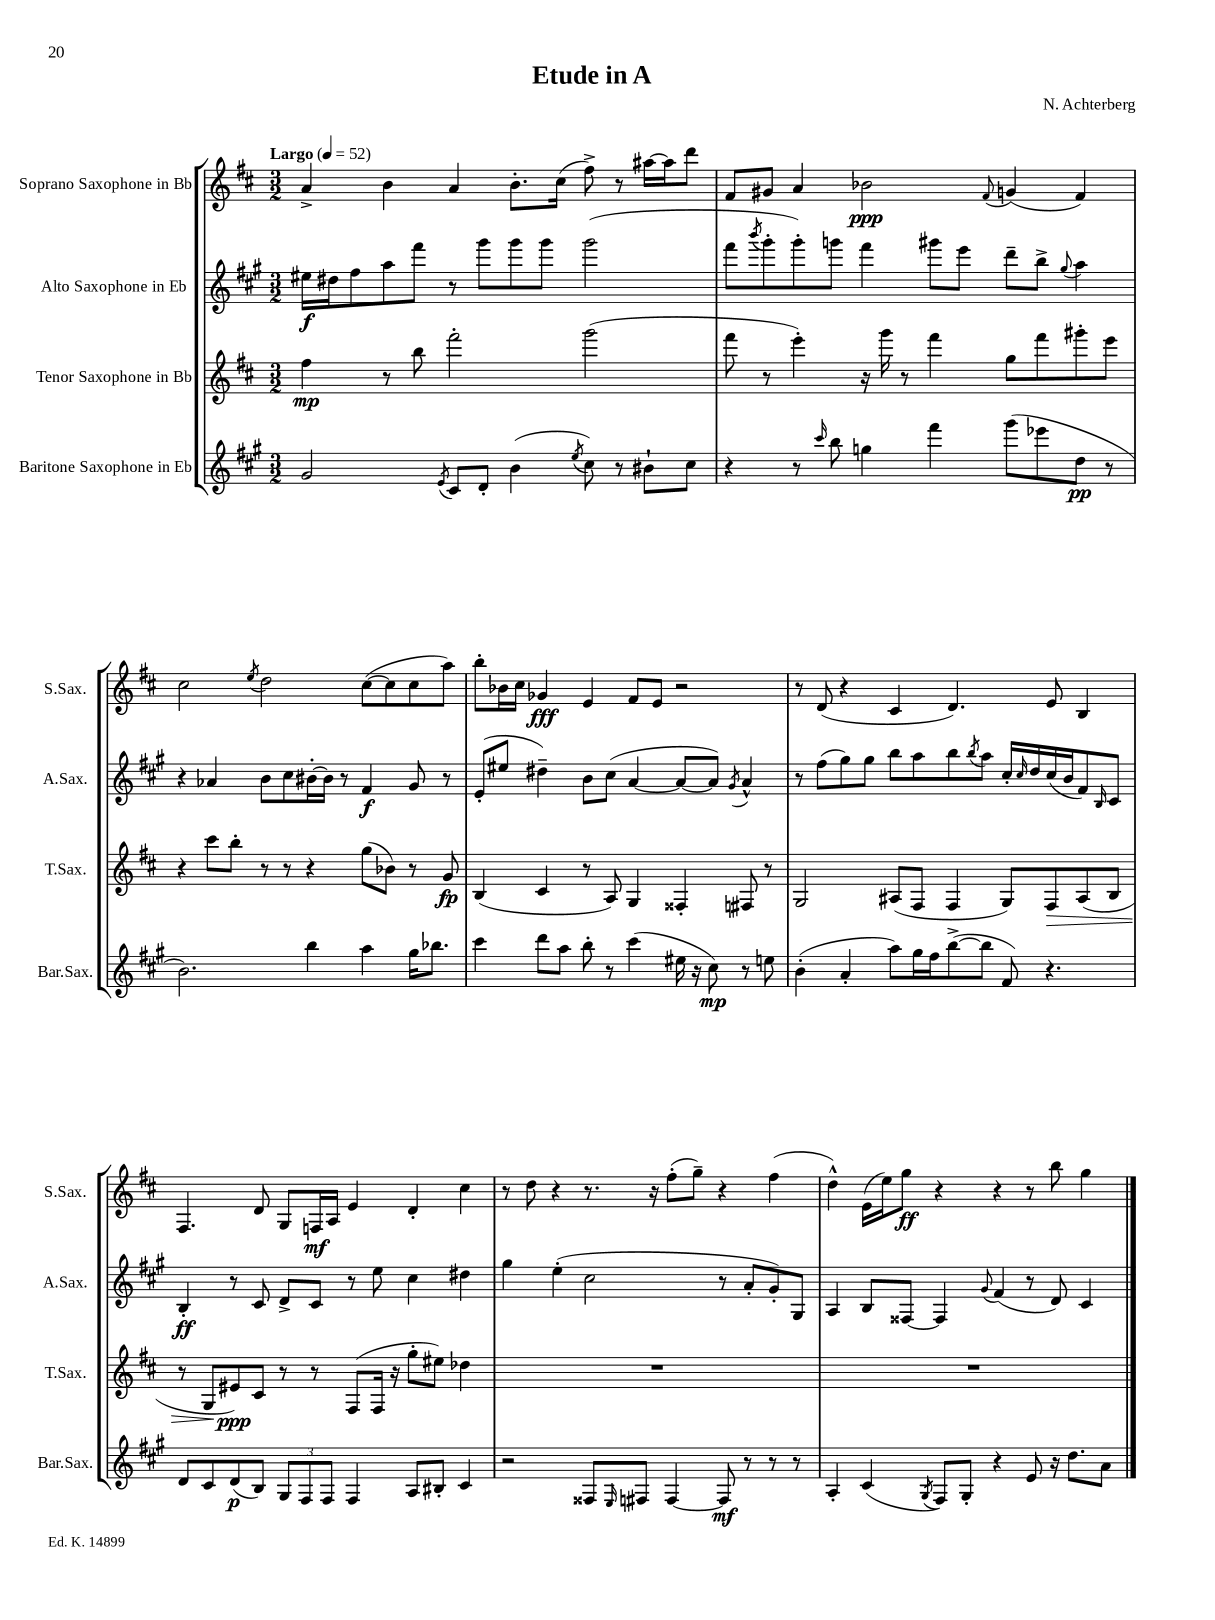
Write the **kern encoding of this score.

**kern	**kern	**kern	**kern
*staff4	*staff3	*staff2	*staff1
*clefG2	*clefG2	*clefG2	*clefG2
*k[f#c#g#]	*k[f#c#]	*k[f#c#g#]	*k[f#c#]
*M3/2	*M3/2	*M3/2	*M3/2
*MM52	*MM52	*MM52	*MM52
2g#	4ff#	16ee#	4a^
.	.	16dd#	.
.	.	8ff#	.
.	8r	8aa	4b
.	8bb	8fff#	.
8qe	.	.	.
8c#	2fff#'	8r	4a
8d'	.	8ggg#	.
(4b	.	8ggg#	8.b'
.	.	8ggg#	.
.	.	.	(16cc#
8qee	.	.	.
8cc#)	(2ggg	(2ggg#	8ff#^)
8r	.	.	8r
8b#`	.	.	[16aa#
.	.	.	16aa#]
8cc#	.	.	8ddd
=	=	=	=
4r	8fff#	8fff#	8f#
.	.	8qbbb	.
.	8r	8ggg#'	8g#
8r	4eee')	8ggg#')	4a
16qqccc#	.	.	.
8bb	.	8ggg	.
4gg	16r	4fff#	2b-
.	16ggg	.	.
.	8r	.	.
4fff#	4fff#	8ggg#	.
.	.	8eee	.
.	.	.	8qqf#
(8ggg#	8gg	8ddd~	(4g
8eee-	8fff#	8bb^	.
.	.	8qqgg#	.
8dd	8ggg#'	4aa	4f#)
8r	8eee	.	.
=	=	=	=
2.b)	4r	4r	2cc#
.	8ccc#	4a-	.
.	8bb'	.	.
.	.	.	8qee
.	8r	8b	2dd
.	8r	8cc#	.
4bb	4r	[16b#'	.
.	.	16b#]	.
.	.	8r	.
4aa	(8gg	4f#	([8cc#
.	8b-)	.	8cc#]
16gg#	8r	8g#	8cc#
8.bb-	.	.	.
.	8g	8r	8aa)
=	=	=	=
4ccc#	(4B	(8e'	8bb'
.	.	8ee#	16b-
.	.	.	16cc#
8ddd	4c#	4dd#~)	4g-
8aa	.	.	.
8bb'	8r	8b	4e
8r	8A)	(8cc#	.
(4ccc#	4G	[4a	8f#
.	.	.	8e
16ee#	4F##'	8a_	2r
16r	.	.	.
8cc#)	.	8a])	.
.	.	8qg#	.
8r	8F#	4a^^	.
8ee	8r	.	.
=	=	=	=
(4b'	2G	8r	8r
.	.	(8ff#	(8d
4a'	.	8gg#)	4r
.	.	8gg#	.
8aa)	(8A#	8bb	4c#
16gg#	8F#	8aa	.
16ff#	.	.	.
([8bb^	4F#	8bb	4.d)
.	.	8qbb	.
8bb]	.	8aa	.
8f#)	8G)	16cc#'	.
.	.	16qqcc#	.
.	.	16dd	.
4.r	8F#	(16cc#	8e
.	.	16b	.
.	(8A#	8f#)	4B
.	.	16qqB	.
.	8B	8c#	.
=	=	=	=
8d	8r	4B'	4.F#
8c#	8G	.	.
(8d	8e#)	8r	.
8B)	8c#	8c#	8d
12G#	8r	8d^	8G
12F#	.	.	.
.	8r	8c#	16F
12F#	.	.	.
.	.	.	16A
4F#	(8F#	8r	4e
.	16F#	8ee	.
.	16r	.	.
8A	8gg'	4cc#	4d'
8B#'	8ee#)	.	.
4c#	4dd-	4dd#	4cc#
=	=	=	=
2r	1.r	4gg#	8r
.	.	.	8dd
.	.	(4ee'	4r
8F##	.	2cc#	8.r
16qqE	.	.	.
8F#	.	.	.
.	.	.	16r
[4F#	.	.	(8ff#'
.	.	.	8gg~)
8F#]	.	8r	4r
8r	.	8a'	.
8r	.	8g#')	(4ff#
8r	.	8G#	.
=	=	=	=
4A'	1.r	4A	4dd^^)
(4c#	.	8B	(16e
.	.	.	16ee)
.	.	[8F##	8gg
8qG#	.	.	.
8F#)	.	4F##]	4r
8G#'	.	.	.
.	.	8qqg#	.
4r	.	(4f#	4r
8e	.	8r	8r
16r	.	8d)	8bb
8.dd	.	.	.
.	.	4c#	4gg
8a	.	.	.
==	==	==	==
*-	*-	*-	*-
